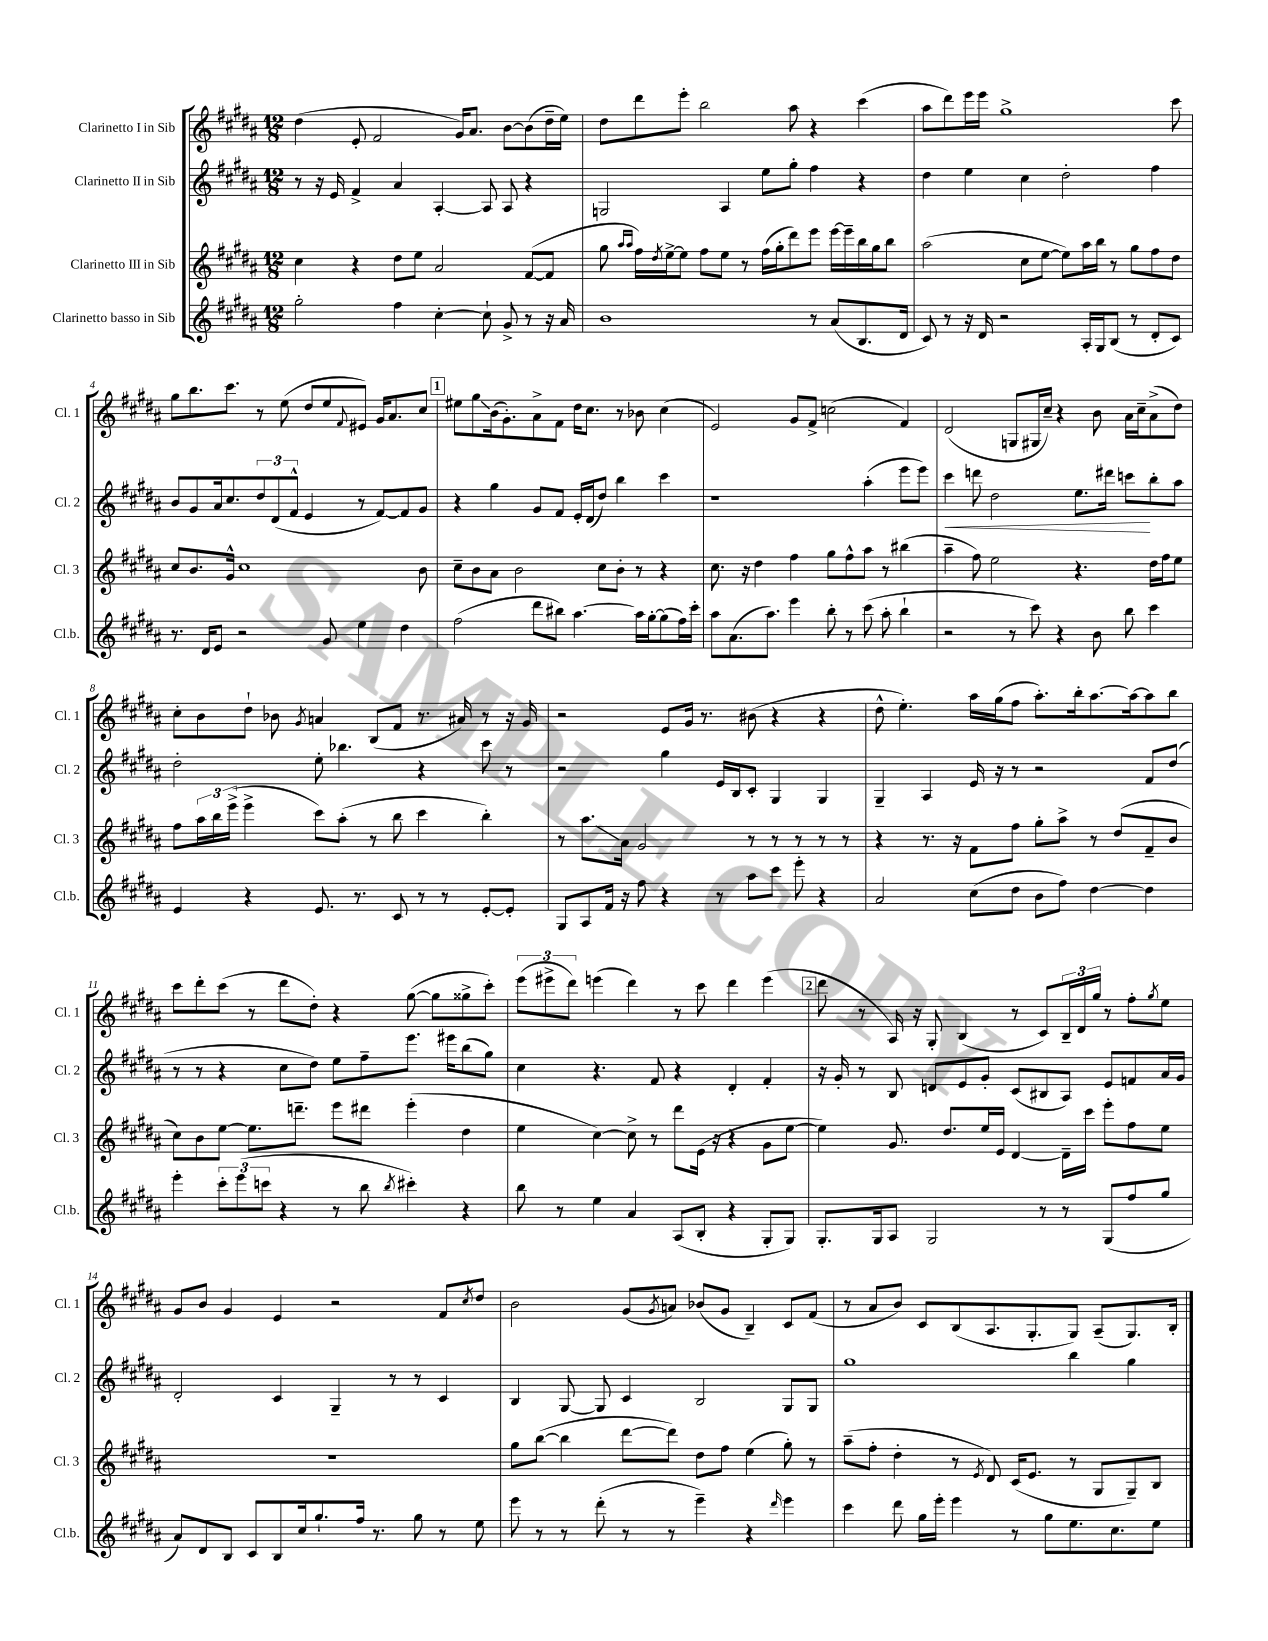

**kern	**kern	**kern	**kern
*staff4	*staff3	*staff2	*staff1
*clefG2	*clefG2	*clefG2	*clefG2
*k[f#c#g#d#a#]	*k[f#c#g#d#a#]	*k[f#c#g#d#a#]	*k[f#c#g#d#a#]
*M12/8	*M12/8	*M12/8	*M12/8
2gg#'\	4cc#\	8r	(4dd#\
.	.	16r	.
.	.	16e/	.
.	4r	4f#^/	8e'/
.	.	.	2f#/
4ff#\	8dd#\L	4a#/	.
.	8ee\J	.	.
[4cc#'\	2a#/	[4A#'/	.
.	.	.	16g#/LK)
.	.	.	8.a#/J
8cc#`\]	.	8A#/]	.
8g#^/	.	8A#/	[8b\L
8r	([8f#/L	4r	(8b\]
16r	8f#/]J	.	16dd#~\L
16a#/	.	.	16ee\JJ)
=	=	=	=
1b	8gg#\	2G/	8dd#\L
.	16qqaa#/LL	.	.
.	16qqaa#/JJ	.	.
.	16ff#\LL)	.	8ddd#\
.	8qdd#/	.	.
.	[16ee^\J	.	.
.	8ee\]J	.	8eee'\J
.	8ff#\L	.	2bb\
.	8ee\J	4A#/	.
.	8r	.	.
.	(16ff#\LL	8ee\L	.
.	16gg#'\J	.	.
.	8ddd#\)	8gg#'\J	8aa#\
8r	8eee\J	4ff#\	4r
(8a#/L	[16eee\LL	.	.
.	16eee~\]	.	.
8.B/	16bb\	4r	(4ccc#\
.	16gg#\J	.	.
.	8bb\J	.	.
16d#/Jk	.	.	.
=	=	=	=
8c#/)	(2aa#\	4dd#\	8aa#\L
8r	.	.	8ddd#\)
16r	.	4ee\	16eee\L
16d#/	.	.	16eee\JJ
2r	.	.	1gg#^
.	8cc#\L	4cc#\	.
.	[8ee\J	.	.
.	8ee\]L)	2dd#'\	.
16A#'/LL	16aa#\L	.	.
16G#/J	16bb\JJ	.	.
(8B/J	8r	.	.
8r	8gg#\L	.	.
8d#'/L	8ff#\	4ff#\	.
8c#/J)	8dd#\J	.	8ccc#\
=	=	=	=
8.r	8cc#/L	8b/L	8gg#\L
.	8.b/	8g#/	8.bb\
16d#/LK	.	.	.
8e/J	.	16a#/k	.
.	16g#^^/Jk	8.cc#/	8.ccc#\J
2r	1cc#	.	.
.	.	12dd#/	8r
.	.	(12d#/	.
.	.	.	(8ee\
.	.	12f#^^/J	.
.	.	4e/	8dd#/L
8g#/	.	.	8ee/
.	.	.	8qqf#/
4ee\	.	8r	8e#/J)
.	.	[8f#/L)	16g#/LK
.	.	.	8.a#/
4dd#\	.	8f#/]	.
.	8b\	8g#/J	8cc#/J
=	=	=	=
(2ff#\	8cc#~\L	4r	8ee#\L
.	8b\	.	8gg#\
.	8a#\J	4gg#\	(16b\k
.	.	.	8.g#'\)
.	2b\	.	.
8ddd#\L	.	8g#/L	8a#^\
8bb#\J)	.	8f#/J	8f#\J
[4.aa#\	.	16e'/LL	16dd#\LK
.	.	(16d#/J	8.cc#\J
.	8cc#\L	8dd#/J)	.
.	8b'\J	4bb\	8r
16aa#\]LL	8r	.	8b-\
[16gg#'\J	.	.	.
(8gg#\]	4r	4ccc#\	(4cc#\
16ff#\L)	.	.	.
16ccc#'\JJ	.	.	.
=	=	=	=
8aa#\L	8.cc#\	1r	2e/)
(8.a#\	.	.	.
.	16r	.	.
.	4dd#\	.	.
8.aa#\J)	.	.	.
4eee\	4ff#\	.	8g#/L
.	.	.	8f#^/J
8bb'\	8gg#\L	.	(2cc\
8r	8ff#^^\	.	.
(8ccc#\	8aa#\J	(4aa#'\	.
8aa#'\	8r	.	.
4bb`\	(4bb#\	8eee\L	4f#/)
.	.	8eee\J)	.
=	=	=	=
2r	4aa#~\	4ccc#\	(2d#/
.	8ff#\)	8ddd\	.
.	2ee\	2dd#\	.
8r	.	.	8G/L
8ccc#\)	.	.	16G#/L
.	.	.	16cc#~/JJ)
4r	.	.	4r
.	4.r	8.ee\L	.
8b\	.	.	8b\
.	.	16ddd#\Jk	.
8bb\	.	8ccc\L	16a#\LL
.	.	.	16cc#~\J
4ccc#\	16dd#\LL	8bb'\	(8a#^\
.	16ff#\J	.	.
.	8ee\J	8aa#\J	8dd#\J)
=	=	=	=
4e/	8ff#\L	2dd#'\	8cc#'\L
.	24aa#\L	.	8b\
.	24bb\	.	.
.	(24eee^\JJ	.	.
4r	4eee^\	.	8dd#`\J
.	.	.	8b-\
.	.	.	8qg#/
8.e/	8ccc#\L)	8ee'\	4a/
.	(8aa#'\J	4.bb-\	.
8.r	.	.	.
.	8r	.	(8B/L
8c#/	8bb\	.	8f#/J
8r	4ccc#\	4r	8.r
8r	.	.	.
.	.	.	16a#/)
[8e'/L	4bb'\)	8ccc#\	8r
8e'/]J	.	8r	16r
.	.	.	16g#/
=	=	=	=
8G#/L	8r	2r	2r
8A#/	8.aa#\L	.	.
16f#/Jk	.	.	.
16r	16a#\Jk	.	.
8ff#\	2g#/	.	.
4r	.	4gg#\	8e/L
.	.	.	16g#/Jk
.	.	.	8.r
8r	.	16e/LL	.
.	.	16B/J	.
8aa#\L	8r	8c#'/J	(8b#\
8ccc#\J	8r	4G#/	4r
8eee'\	8r	.	.
4r	8r	4G#/	4r
.	8r	.	.
=	=	=	=
2a#/	4r	4G#~/	8dd#^^\
.	.	.	4.ee'\)
.	8.r	4A#/	.
.	16r	.	.
(8cc#\L	8f#\L	16e/	16aa#\LL
.	.	16r	(16gg#\J
8dd#\J	8ff#\J	8r	8ff#\J
8b\L	8gg#'\L	2r	8.aa#'\L)
8ff#\J)	8aa#^\J	.	.
.	.	.	16bb'\k
[4dd#\	8r	.	[8.aa#\
.	(8dd#/L	.	.
.	.	.	16aa#\_k
4dd#\]	8f#~/	8f#/L	8aa#\]
.	8b/J	(8dd#/J	8bb\J
=	=	=	=
4eee'\	8cc#\L)	8r	8ccc#\L
.	8b\	8r	8ddd#'\
12ccc#'\L	[8ee\J	4r	(8ccc#\J
(12eee\	.	.	.
.	8.ee\]L	.	8r
12ccc\J	.	.	.
4r	.	8cc#\L	8ddd#\L
.	8.ddd~\J	.	.
.	.	8dd#\J)	8dd#'\J)
8r	8eee\L	8ee\L	4r
8bb\	8ddd#\J	8ff#~\	.
8qbb/	.	.	.
4ccc#'\)	(4eee'\	8.eee\J	([8gg#\
.	.	.	8gg#\]L
.	.	16eee#\LK	.
4r	4dd#\	(8bb\	8gg##^\
.	.	8gg#\J)	8ccc#'\J)
=	=	=	=
8bb\	4ee\	4cc#\	(12eee\L
.	.	.	12eee#^\
8r	.	.	.
.	.	.	12ddd#\J)
4ee\	[4cc#\)	4.r	(4eee\
4a#/	8cc#^\]	.	4ddd#\)
.	8r	8f#/	.
(8A#/L	8ddd#\L	4r	8r
8B'/J	(16e\Jk	.	8ccc#\
.	16r	.	.
4r	4r	4d#'/	4ddd#\
8G#'/L	8g#\L	4f#'/	(4eee\
8G#/J)	[8ee\J	.	.
=	=	=	=
8.G#'/L	4ee\])	16r	8ddd#\
.	.	16g#'/	.
.	.	8r	8r
16G#/k	.	.	.
8A#/J	8.g#/	8B/	16A#/)
.	.	.	16r
2G#/	.	8d/L	8G#'/
.	8.dd#/L	.	.
.	.	8e/	(4B/
.	16ee/L	8g#'/J	.
.	16e/JJ	.	.
.	[4d#/	(8c#/L	8r
8r	.	8B#/	8c#/L)
8r	16d#~\]LL	8A#/J)	24B~/L
.	.	.	24d#/
.	16ccc#\JJ	.	.
.	.	.	24gg#/JJ
(8G#/L	8eee'\L	8e/L	8r
8ff#/	8ff#\	8f/	8ff#'\L
.	.	.	8qgg#/
8gg#/J	8ee\J	16a#/L	8ee\J
.	.	16g#/JJ	.
=	=	=	=
8a#/L)	1.r	2d#'/	8g#/L
8d#/	.	.	8b/J
8B/J	.	.	4g#/
8c#/L	.	.	.
8B/	.	4c#/	4e/
16cc#/k	.	.	.
8.gg#`/	.	.	.
.	.	4G#~/	2r
16ff#/Jk	.	.	.
8.r	.	.	.
.	.	8r	.
8gg#\	.	8r	.
8r	.	4c#/	8f#/L
.	.	.	8qcc#/
8ee\	.	.	8dd#/J
=	=	=	=
8eee\	8gg#\L	4B/	2b\
8r	([8bb\J	.	.
8r	4bb\]	[8G#/	.
(8ddd#'\	.	8G#/]	.
8r	[8ddd#\L	4c#/	(8g#/L
.	.	.	8qg#/
8r	8ddd#\]J)	.	8a/J)
4eee~\)	8dd#\L	2B/	(8b-/L
.	8ff#\J	.	8g#/J
4r	(4ee\	.	4B~/)
16qqddd#/	.	.	.
4eee\	8gg#'\)	8G#/L	8c#/L
.	8r	8G#/J	(8f#/J
=	=	=	=
4ccc#\	(8aa#~\L	1gg#	8r
.	8ff#'\J	.	8a#/L
8ddd#\	4dd#'\	.	8b/J)
16gg#\LL	.	.	8c#/L
16eee'\JJ	.	.	.
4eee\	8r	.	(8B/
.	8qe/	.	.
.	8d#/)	.	8.A#/
8r	(16c#/LK	.	.
.	8.e/J	.	8.G#'/
8gg#\L	.	.	.
8.ee\	8r	4bb\	8G#/J)
.	8G#/L	.	(8A#~/L
8.cc#\	.	.	.
.	8G#~/)	4gg#\	8.G#/)
8ee\J	8B/J	.	.
.	.	.	16B'/Jk
==	==	==	==
*-	*-	*-	*-
